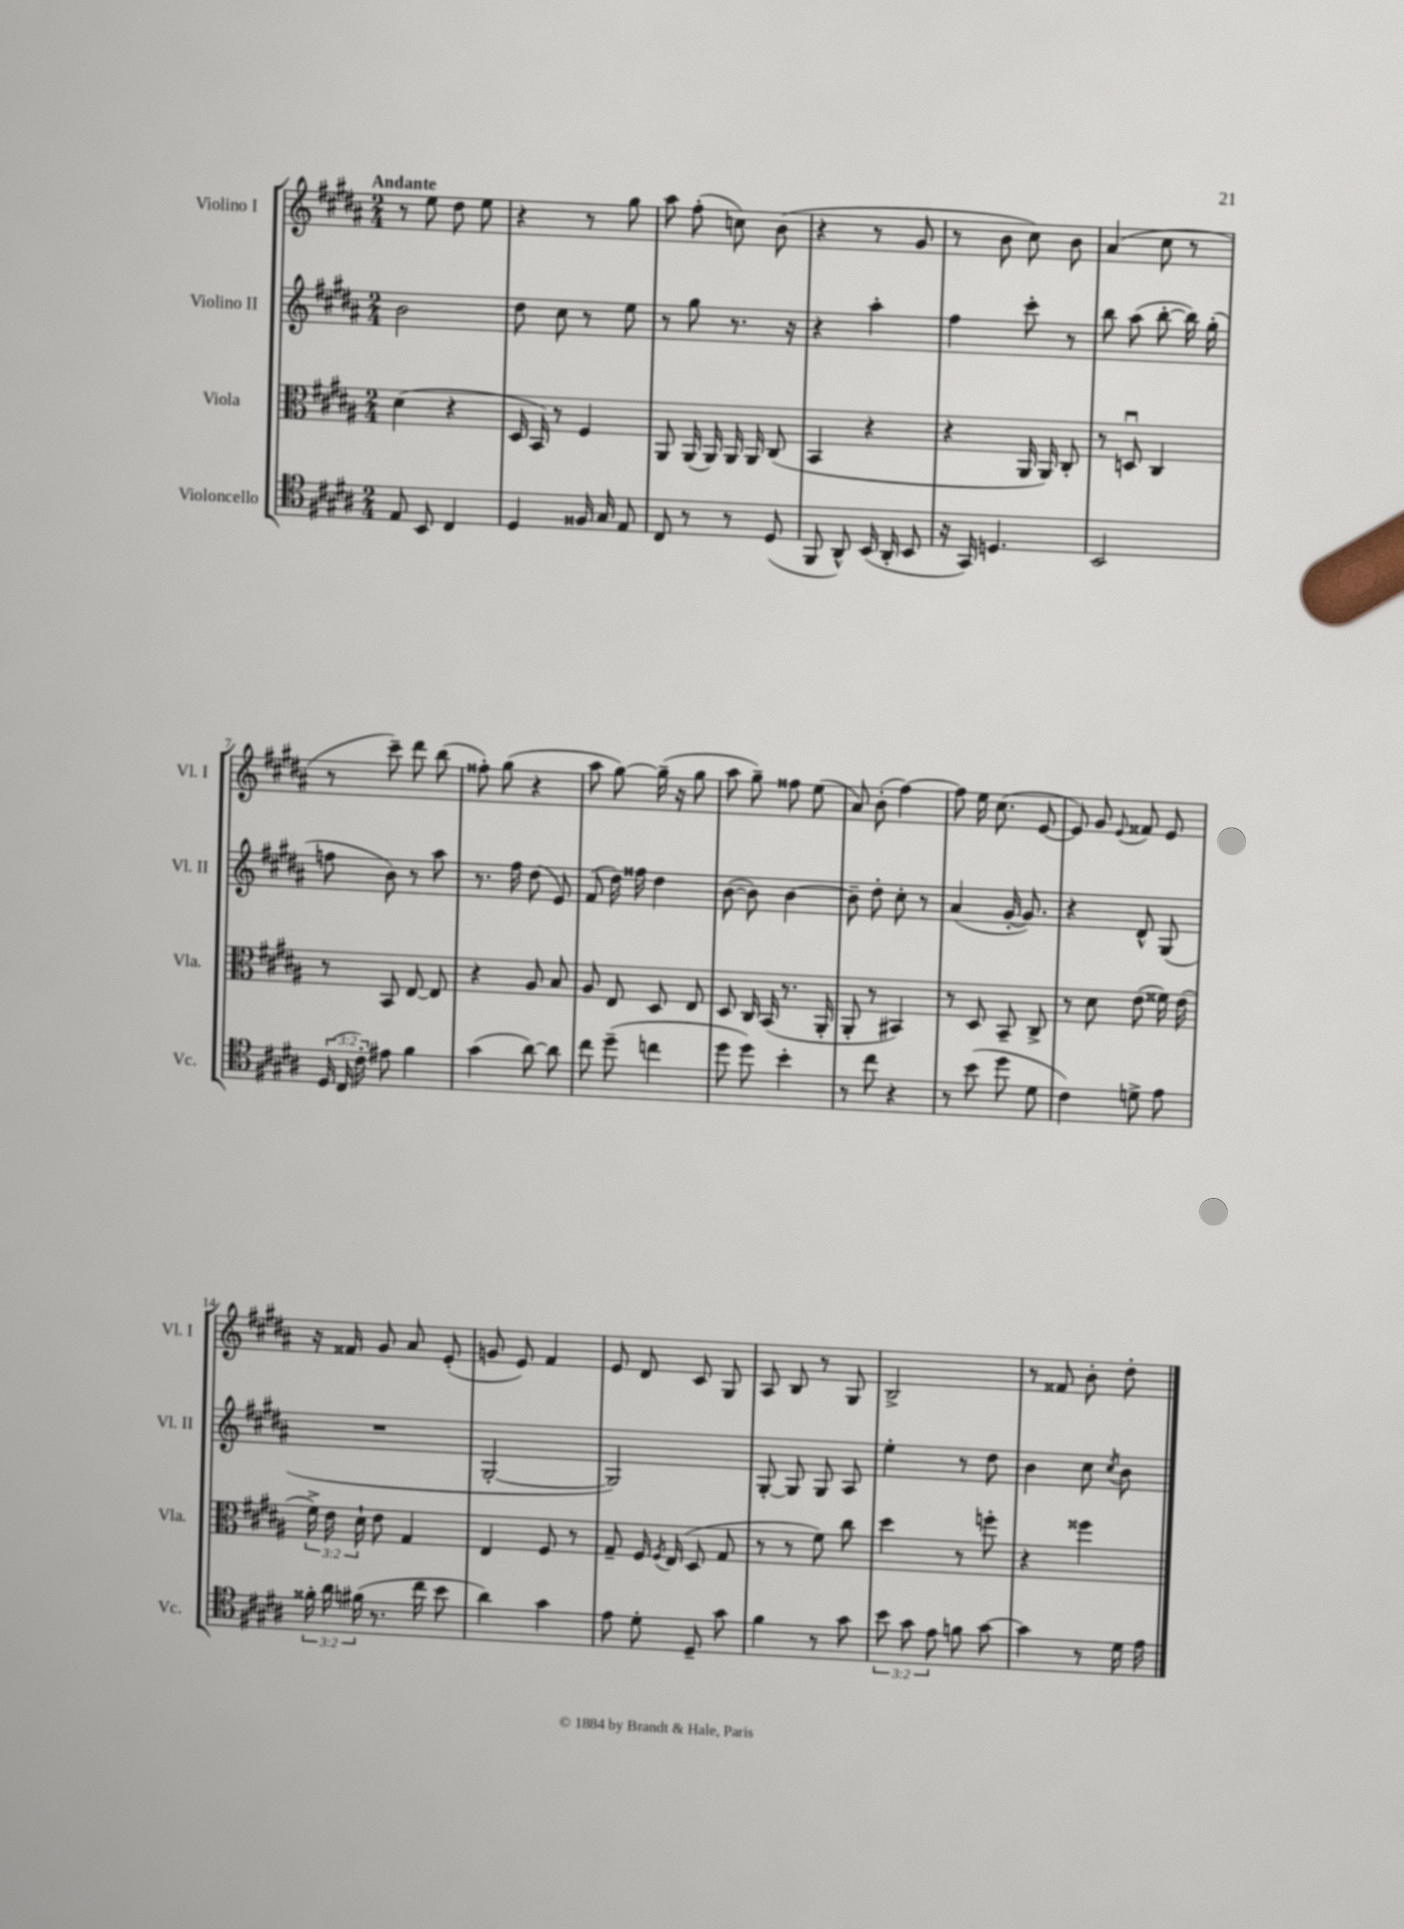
<<
\new StaffGroup <<
\new Staff = "s0" \with { instrumentName = "Violino I" shortInstrumentName = "Vl. I" } {
    \clef treble \key b \major \numericTimeSignature \time 2/4 \tempo "Andante"
    \autoBeamOff r8 e''8 dis''8 e''8 |
    r4 r8 gis''8 |
    ais''8 fis''8-.( c''8) b'8( |
    r4 r8 gis'8 |
    r8 b'8 cis''8) b'8 |
    ais'4( cis''8 r8 |
    r8 cis'''8--) dis'''8 b''8( |
    fisis''8-.) gis''8( r4 |
    ais''8 gis''8~) gis''16--( r16 gis''8 |
    ais''8 gis''8--) fisis''8 e''8( |
    ais'8) b'8-.( fis''4~) |
    fis''8 e''16 cis''8.( e'8~ |
    e'8) gis'8 \appoggiatura { e'8 } fisis'8 e'8 |
    r16 fisis'16 gis'8 ais'8 e'8-.( |
    g'8 e'8) fis'4 |
    e'8 dis'8 cis'8 gis8 |
    ais8 b8 r8 gis8 |
    b2-> |
    r8 fisis'8 b'8-. dis''8-. \bar "|." |
}
\new Staff = "s1" \with { instrumentName = "Violino II" shortInstrumentName = "Vl. II" } {
    \clef treble \key b \major \numericTimeSignature \time 2/4
    \autoBeamOff b'2 |
    dis''8 cis''8 r8 e''8 |
    r8 gis''8 r8. r16 |
    r4 ais''4-. |
    fis''4 cis'''8-. r8 |
    b''8 ais''8( b''8~-. b''16) gis''16-.( |
    f''8 b'8) r8 ais''8 |
    r8. fis''16 dis''8( e'8) |
    fis'8( dis''16) fisis''16 dis''4 |
    b'8~( b'8) b'4~ |
    b'8-- dis''8-. cis''8-. r8 |
    ais'4( gis'16~-. gis'8.) |
    r4 dis'8-^ gis8( |
    R2 |
    gis2~-. |
    gis2) |
    gis8~-. gis8 gis8 ais8 |
    e''4-. r8 dis''8 |
    b'4 cis''8 \acciaccatura { cis''8 } b'8 \bar "|." |
}
\new Staff = "s2" \with { instrumentName = "Viola" shortInstrumentName = "Vla." } {
    \clef alto \key b \major \numericTimeSignature \time 2/4 \override Staff.TupletNumber.text = #tuplet-number::calc-fraction-text
    \autoBeamOff dis'4( r4 |
    dis16 b,16) r8 fis4 |
    ais,8 ais,16( ais,16) ais,16 ais,16 cis8( |
    b,4 r4 |
    r4 ais,16 ais,16) cis8-. |
    r8 d8\downbow cis4 |
    r8 b,8 e8~ e8 |
    r4 ais8 b8 |
    ais8 e8 dis8 e8 |
    dis8 cis16 b,16( r8. ais,16-. |
    ais,8-. r8 bis,4) |
    r8 dis8 b,8-- cis8-> |
    r8 dis'8 e'8( fisis'16) e'16( |
    \tuplet 3/2 { fis'16->) e'16 dis'16-! } e'8 gis4 |
    e4 fis8 r8 |
    gis8-- fis16 \acciaccatura { fis8 } e16( dis8 gis8 |
    r8 r8 fis'8) cis''8 |
    dis''4 r8 f''8-. |
    r4 fisis''4 \bar "|." |
}
\new Staff = "s3" \with { instrumentName = "Violoncello" shortInstrumentName = "Vc." } {
    \clef tenor \key b \major \numericTimeSignature \time 2/4 \override Staff.TupletNumber.text = #tuplet-number::calc-fraction-text
    \autoBeamOff e8 b,8 cis4 |
    dis4 fisis16 gis16 e8 |
    cis8 r8 r8 dis8( |
    fis,8 ais,8-^) b,16( ais,16-. b,8 |
    r16 gis,16) d4. |
    b,2 |
    \tuplet 3/2 { dis16( cis16 cis'16-.) } eis'8 fis'4 |
    gis'4( ais'8~) ais'8 |
    cis''8 dis''8--( c''4 |
    dis''8 dis''8) b'4-. |
    r8 cis''8 r4 |
    r8 b'8( dis''8 dis'8 |
    cis'4) d'8-> e'8 |
    \tuplet 3/2 { fisis'16-. ais'16 fis'16( } r8. cis''16 b'8 |
    ais'4) gis'4 |
    e'8 dis'8-. dis8-- gis'8 |
    fis'4 r8 gis'8 |
    \tuplet 3/2 { b'8 gis'8 e'8 } f'8 gis'8~ |
    gis'4 r8 dis'16 e'16 \bar "|." |
}
>>
>>
